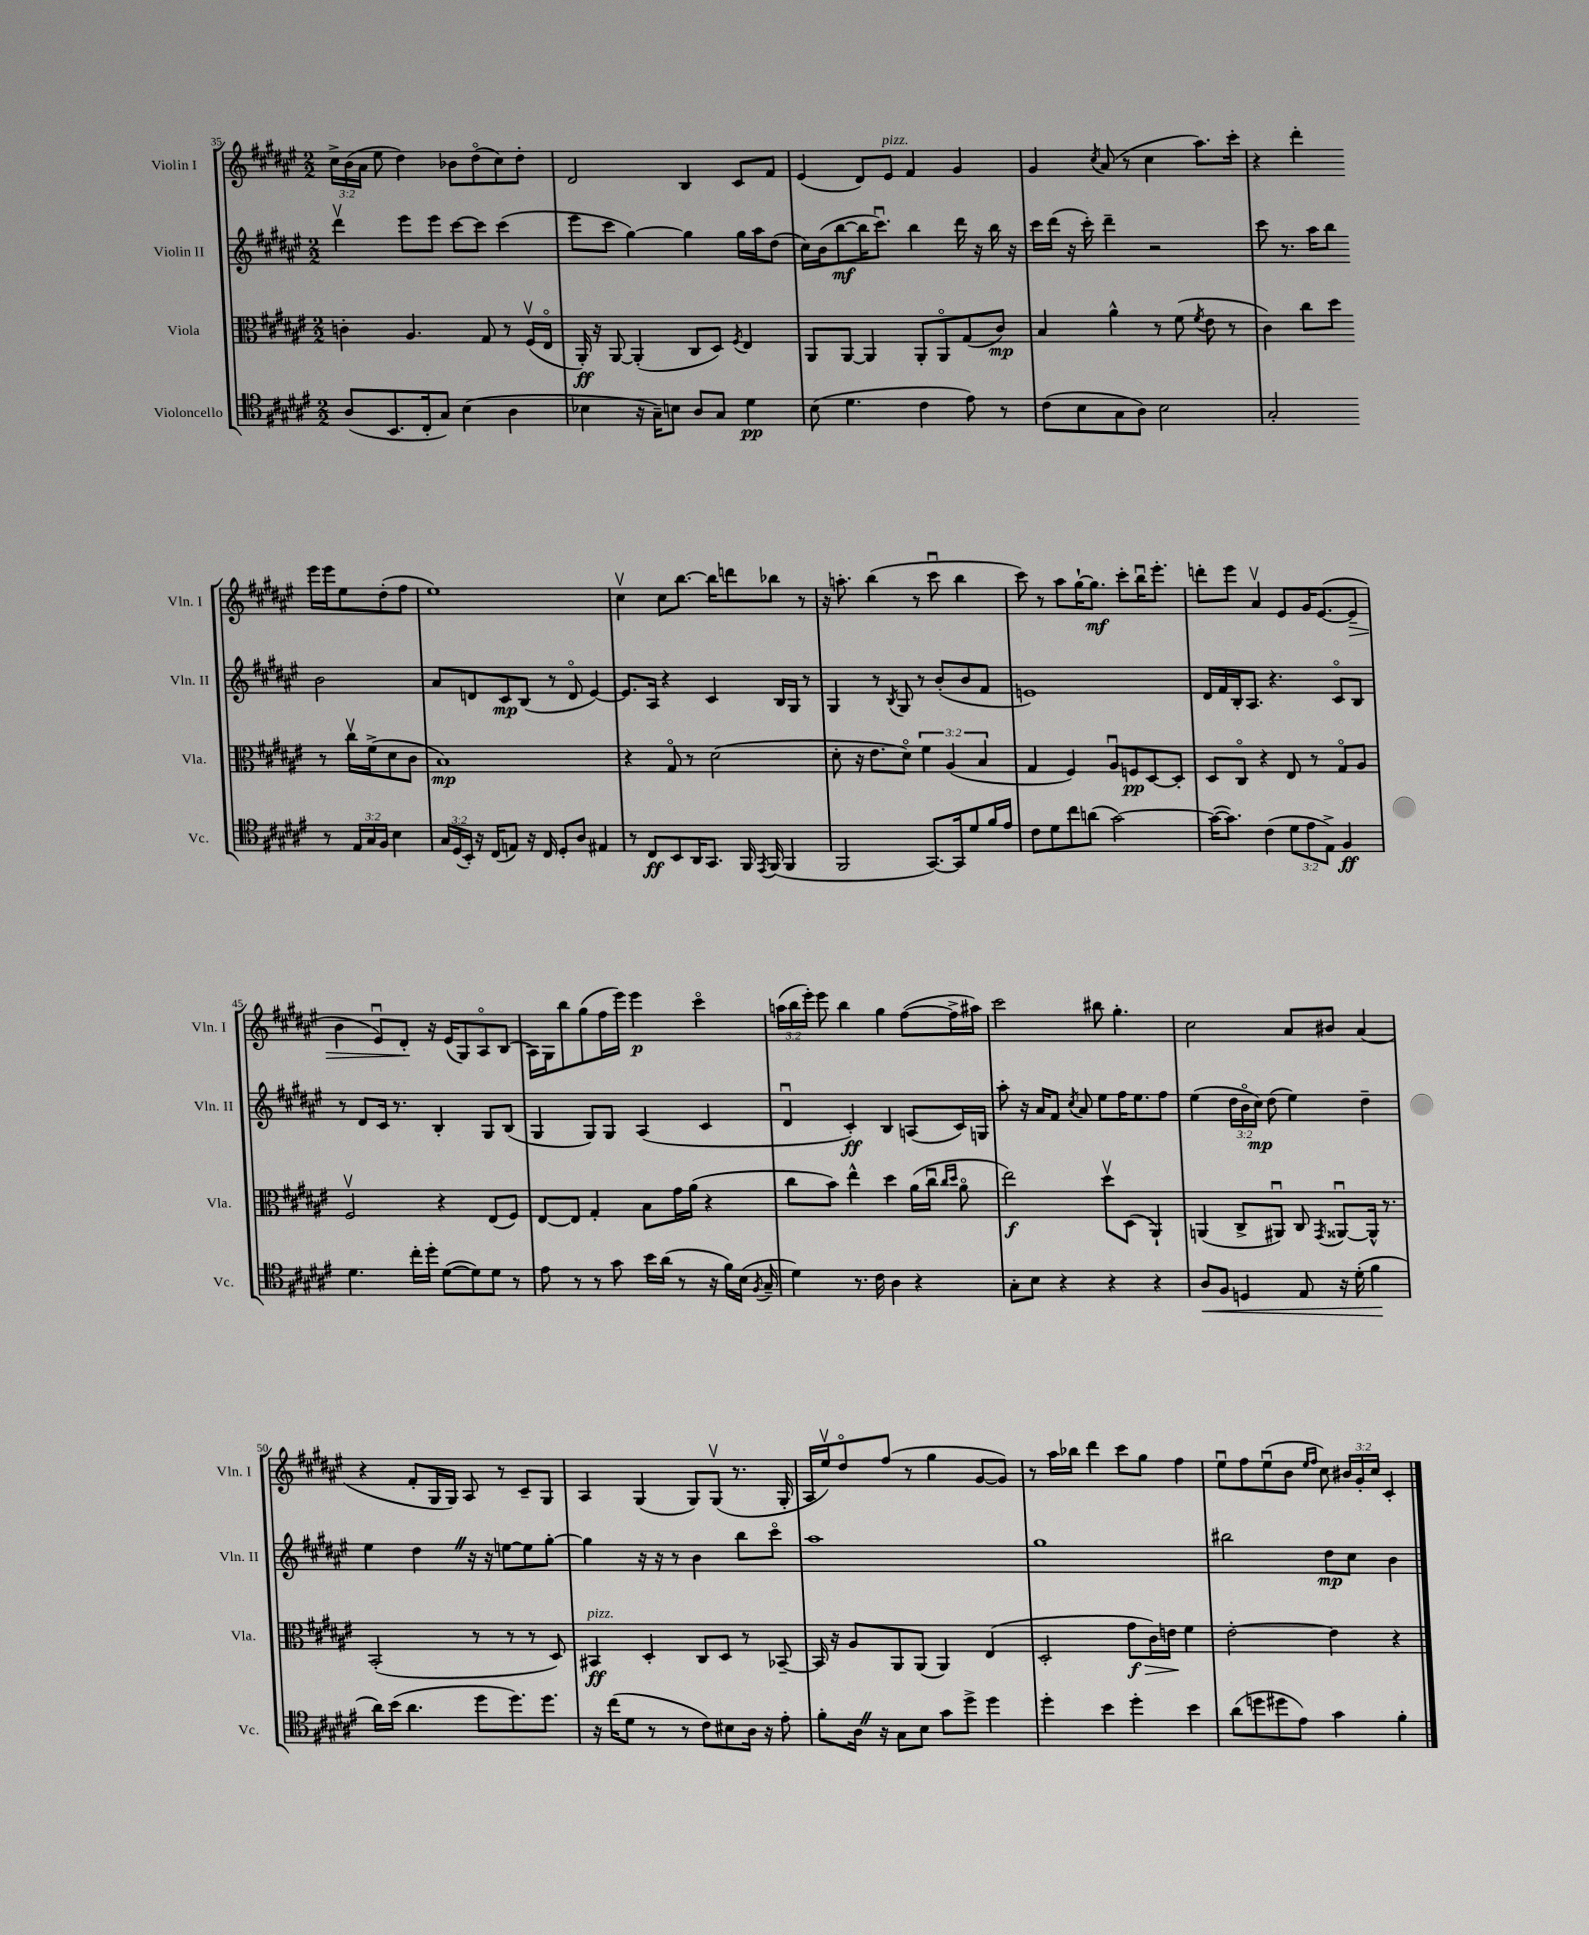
<<
\new StaffGroup <<
\new Staff = "s0" \with { instrumentName = "Violin I" shortInstrumentName = "Vln. I" } {
    \clef treble \key fis \major \numericTimeSignature \time 2/2 \override Staff.TupletNumber.text = #tuplet-number::calc-fraction-text
    \autoBeamOff \tuplet 3/2 { cis''16[-> b'16( ais'16] } eis''8 dis''4) bes'8[ dis''8\flageolet( cis''8) dis''8]-. |
    dis'2 b4 cis'8[ fis'8] |
    eis'4( dis'8[) eis'8]^\markup { \italic "pizz." } fis'4 gis'4 |
    gis'4 \acciaccatura { cis''8 } ais'8( r8 cis''4 ais''8.[) cis'''16]-. |
    r4 dis'''4-. eis'''16[ eis'''16 eis''8 dis''8-.( fis''8] |
    eis''1) |
    cis''4\upbow cis''8[ b''8.]~ b''16[ d'''8 bes''8] r8 |
    r16 a''8.-. b''4( r8 cis'''8\downbow b''4 |
    cis'''8) r8 ais''8[ gis''16~-! gis''8.]\mf cis'''8[-. b''16\downbow eis'''8.]-. |
    d'''8[-. eis'''8] ais'4\upbow eis'8[ gis'16 eis'8.~( eis'8]--\> |
    b'4 eis'8[\downbow) dis'8]-.\! r16 eis'16[( gis8) ais8\flageolet b8]( |
    ais16[) gis16 b''8 gis''8( fis''16 eis'''16]) eis'''4\p cis'''4\flageolet |
    \tuplet 3/2 { a''16[( b''16 eis'''16]-.) } eis'''8 b''4 gis''4 fis''8[~( fis''16-> ais''16]) |
    cis'''2 bis''8 gis''4.-. |
    cis''2 ais'8[ bis'8] ais'4( |
    r4 fis'8[-. gis16 gis16]) ais8 r8 cis'8[-- gis8] |
    ais4 gis4( gis8[) gis8]\upbow( r8. gis16-. |
    ais16[ eis''16\upbow) dis''8\flageolet fis''8]( r8 gis''4 gis'8[~ gis'8]) |
    r8 ais''16[ bes''16] dis'''4 cis'''8[ gis''8] fis''4 |
    eis''8[\downbow fis''8 eis''8\downbow( b'8] \grace { eis''16[ fis''16] } cis''8) \tuplet 3/2 { bis'16[ gis'16-. cis''16] } cis'4-. \bar "|." |
}
\new Staff = "s1" \with { instrumentName = "Violin II" shortInstrumentName = "Vln. II" } {
    \clef treble \key fis \major \numericTimeSignature \time 2/2 \override Staff.TupletNumber.text = #tuplet-number::calc-fraction-text
    \autoBeamOff dis'''4\upbow eis'''8[ eis'''8] cis'''8[~ cis'''8] cis'''4( |
    eis'''8[ cis'''8] gis''4~) gis''4 gis''16[ ais''16 dis''8]( |
    cis''16[) b'16( b''8~\mf b''16 cis'''8.]\downbow) b''4 dis'''16 r16 b''16 r16 |
    cis'''16[ dis'''16]( r16 cis'''16-.) dis'''4-- r2 |
    cis'''8 r8. ais''16[ b''8] b'2 |
    ais'8[ d'8 cis'8\mp b8]( r8 d'8\flageolet eis'4~) |
    eis'8.[ ais16] r4 cis'4 b16[ gis16] r8 |
    gis4 r8 \acciaccatura { b8 } gis8 r8 b'8[-.( b'8 fis'8] |
    e'1) |
    dis'16[ fis'16 b16-. ais8.] r4. cis'8[\flageolet b8] |
    r8 dis'8[ cis'16] r8. b4-. gis8[ b8]( |
    gis4 gis8[) gis8] ais4( cis'4 |
    dis'4\downbow cis'4-.\ff) b4 a8[( cis'16) g16] |
    ais''8-. r16 ais'16[ fis'8] \acciaccatura { cis''8 } ais'8 eis''8[ fis''16 eis''8. fis''8] |
    eis''4( \tuplet 3/2 { dis''16[ b'16\flageolet cis''16]\mp) } dis''8( eis''4) dis''4-- |
    eis''4 dis''4 \once \override BreathingSign.text = \markup { \musicglyph "scripts.caesura.straight" } \breathe r16 r16 e''8[~ e''8 gis''8]~-. |
    gis''4 r16 r16 r8 b'4 b''8[ cis'''8]\flageolet |
    ais''1 |
    gis''1 |
    bis''2 dis''8[\mp cis''8] b'4 \bar "|." |
}
\new Staff = "s2" \with { instrumentName = "Viola" shortInstrumentName = "Vla." } {
    \clef alto \key fis \major \numericTimeSignature \time 2/2 \override Staff.TupletNumber.text = #tuplet-number::calc-fraction-text
    \autoBeamOff c'4-. ais4. gis8 r8 fis16[\upbow( eis16]\flageolet |
    ais,16-.\ff) r16 ais,8~ ais,4-.( cis8[ dis8]) \acciaccatura { fis8 } eis4 |
    ais,8[ ais,8]~ ais,4 ais,8[-. ais,8\flageolet gis8( cis'8]\mp) |
    b4 ais'4-^ r8 fis'8( \acciaccatura { fis'8 } eis'8 r8 |
    cis'4) cis''8[ dis''8] r8 cis''16[\upbow fis'16->( dis'8 cis'8] |
    b1\mp) |
    r4 gis8\flageolet r8 dis'2( |
    dis'8-. r16 eis'8.[ dis'8]\flageolet) \tuplet 3/2 { fis'4 ais4( b4 } |
    gis4 fis4) ais8[\downbow f8\pp dis8~ dis8]-. |
    dis8[ cis8]\flageolet r4 eis8 r8 gis8[\flageolet ais8] |
    fis2\upbow r4 eis8[( fis8]) |
    eis8[~ eis8] gis4-. b8[ gis'16 ais'16]( r4 |
    cis''8[ b'8]) eis''4-^ dis''4 ais'16[( cis''16]\downbow \grace { cis''16[ dis''16] } ais'8\flageolet |
    eis''2\f) dis''8[\upbow dis8]( ais,4-!) |
    a,4( cis8[-> ais,8]\downbow) cis8 \acciaccatura { gis,8 } aisis,8[~\downbow aisis,16]-^ r8. |
    b,2-.( r8 r8 r8 dis8) |
    bis,4\ff^\markup { \italic "pizz." } dis4-. cis8[ dis8] r8 bes,8~-- |
    bes,16 r16 ais8[ ais,8 ais,8]( ais,4) eis4( |
    dis2-. gis'8[\f\> cis'16) e'16]\! fis'4 |
    eis'2~-. eis'4 r4 \bar "|." |
}
\new Staff = "s3" \with { instrumentName = "Violoncello" shortInstrumentName = "Vc." } {
    \clef tenor \key fis \major \numericTimeSignature \time 2/2 \override Staff.TupletNumber.text = #tuplet-number::calc-fraction-text
    \autoBeamOff ais8[( b,8. cis16-. gis8]) b4( ais4 |
    bes4 r16 gis16[--) b8] ais8[ gis8] dis'4\pp |
    b8( dis'4. cis'4 eis'8) r8 |
    cis'8[( b8 gis8 ais8]) b2 |
    gis2-. r8 \tuplet 3/2 { eis16[ gis16 fis16] } b4 |
    \tuplet 3/2 { gis16[ dis16( b,16]-.) } r16 cis16[( e8]) r16 cis16 dis8[-. ais8] eis4 |
    r8 cis8[\ff b,8 ais,16 gis,8.] fis,16 \acciaccatura { eis,8 } fis,16( fis,4 |
    fis,2 gis,8.[~) gis,16 dis'8 fis'16 eis'16] |
    cis'8[ dis'8 cis''8 a'8]( gis'2~) |
    gis'16[~( gis'8.]) cis'4( \tuplet 3/2 { dis'8[ eis'8 eis8]->) } fis4\ff |
    dis'4. cis''16[-. dis''16]-. dis'8[~( dis'8) dis'8] r8 |
    eis'8 r8 r8 gis'8 b'16[ ais'16]( r8 r16 fis'16[) b16]( \acciaccatura { fis8 } gis16-- |
    dis'4) r8. cis'16 ais4 r4 |
    gis8[-. b8] r4 r4 r4 |
    ais8[\< fis8] d4 eis8 r16 dis'16-.( fis'4\! |
    ais'16[) b'16]( ais'4. dis''8[ dis''8.) dis''8.] |
    r16 cis''16[( dis'8] r8 r8 cis'8[) bis8 ais16] r16 eis'8-. |
    fis'8[-. ais16] \once \override BreathingSign.text = \markup { \musicglyph "scripts.caesura.straight" } \breathe r16 gis8[ b8] gis'8[ dis''8]-> dis''4 |
    dis''4-. b'4 dis''4-. b'4 |
    ais'8[( d''8 dis''8 eis'8]) gis'4 fis'4-. \bar "|." |
}
>>
>>
\layout { \context { \Score currentBarNumber = #35 } }
